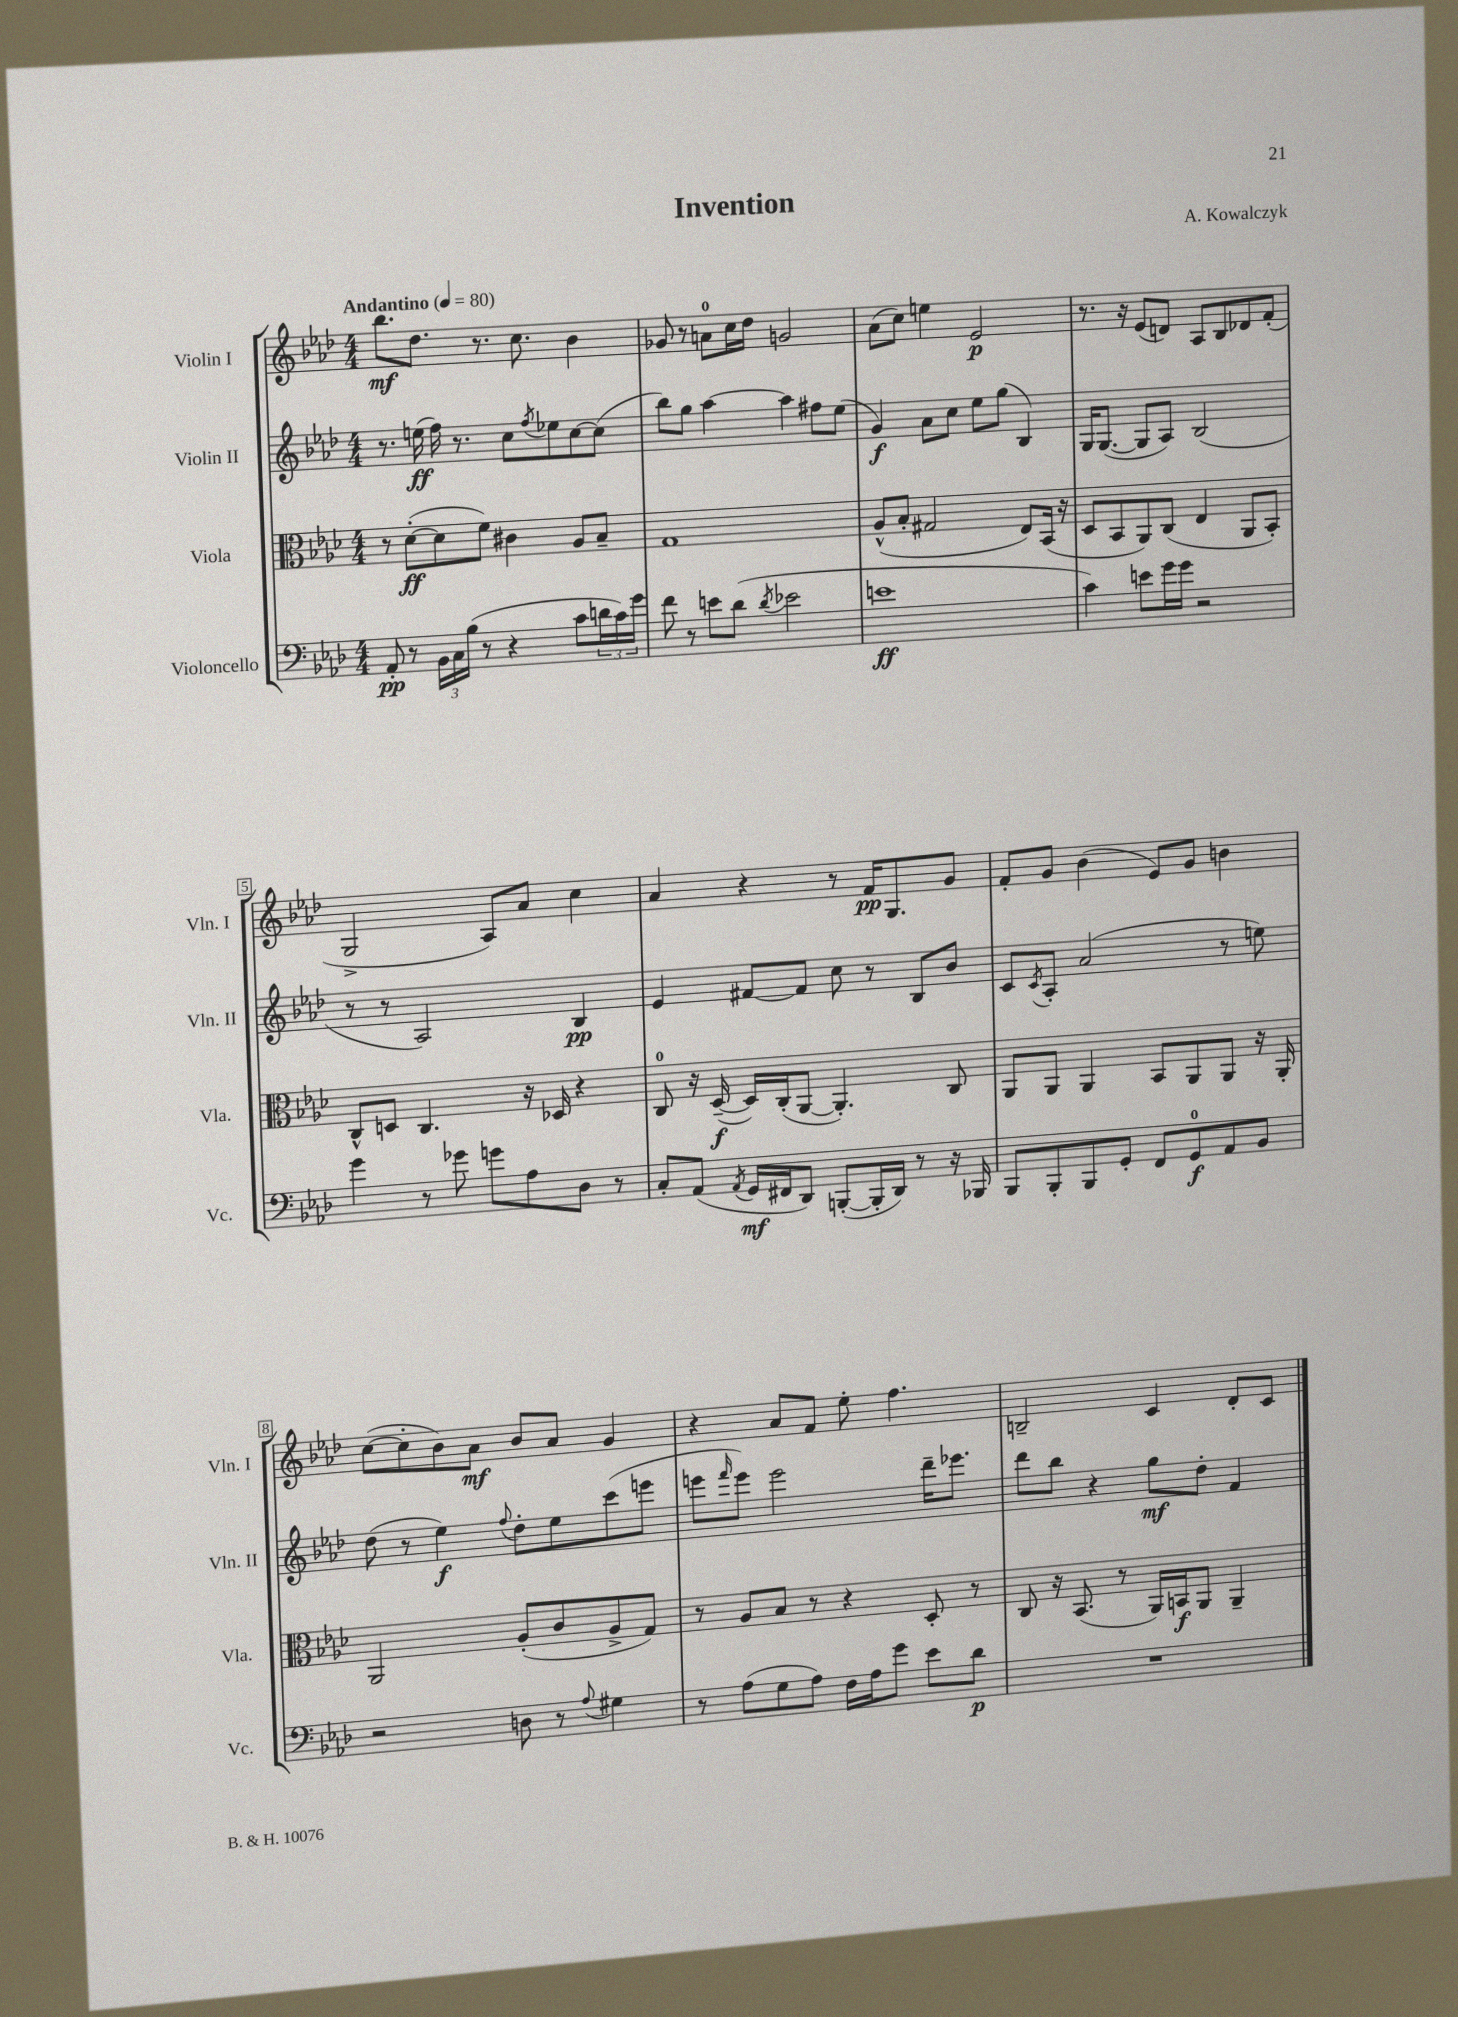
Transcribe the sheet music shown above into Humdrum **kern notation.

**kern	**dynam	**kern	**dynam	**kern	**dynam	**kern	**dynam
*part4	*part4	*part3	*part3	*part2	*part2	*part1	*part1
*staff4	*staff4	*staff3	*staff3	*staff2	*staff2	*staff1	*staff1
*I"Violoncello	*	*I"Viola	*	*I"Violin II	*	*I"Violin I	*
*I'Vc.	*	*I'Vla.	*	*I'Vln. II	*	*I'Vln. I	*
*clefF4	*	*clefC3	*	*clefG2	*	*clefG2	*
*k[b-e-a-d-]	*	*k[b-e-a-d-]	*	*k[b-e-a-d-]	*	*k[b-e-a-d-]	*
*M4/4	*	*M4/4	*	*M4/4	*	*M4/4	*
*MM80	*	*MM80	*	*MM80	*	*MM80	*
=1	=1	=1	=1	=1	=1	=1	=1
!	!	!	!	!	!	!LO:TX:a:B:t=Andantino	!
8AA-'/	pp	8r	.	8.r	.	8.bb-\L	mf
8r	.	([8d-'\L	ff	.	.	.	.
.	.	.	.	(16een\	ff	8.dd-\J	.
24BB-\LL	.	8d-\]	.	16ff\)	.	.	.
24C\	.	.	.	.	.	.	.
.	.	.	.	8.r	.	.	.
(24B-\JJ	.	.	.	.	.	.	.
8r	.	8f\J)	.	.	.	8.r	.
4r	.	4c#X\	.	8cc\L	.	.	.
.	.	.	.	.	.	8.cc\	.
.	.	.	.	8qff/	.	.	.
.	.	.	.	8ee-X\	.	.	.
8c\L	.	8A-/L	.	[8cc\	.	4b-\	.
24dn\L	.	8B-~/J	.	(8cc\J]	.	.	.
24c\)	.	.	.	.	.	.	.
24g\JJ	.	.	.	.	.	.	.
=2	=2	=2	=2	=2	=2	=2	=2
8f\	.	1G	.	8bb-\L)	.	8g-X/	.
8r	.	.	.	8gg\J	.	8r	.
8en\L	.	.	.	[4aa-\	.	8an\L	.
(8d-\J	.	.	.	.	.	16cc\L	.
.	.	.	.	.	.	16dd-\JJ	.
8qd-/	.	.	.	.	.	.	.
2e-X\	.	.	.	4aa-\]	.	2gn/	.
.	.	.	.	8ff#X\L	.	.	.
.	.	.	.	(8ee-\J	.	.	.
=3	=3	=3	=3	=3	=3	=3	=3
1en	ff	(8A-^^/L	.	4g/)	f	(8a-\L	.
.	.	8B-'/J	.	.	.	8cc\J)	.
.	.	2G#X/	.	8a-\L	.	4een\	.
.	.	.	.	8cc\J	.	.	.
.	.	.	.	8ee-\L	.	2e-/	p
.	.	.	.	(8gg\J	.	.	.
.	.	8E-/L)	.	4B-/)	.	.	.
.	.	(16BB-/Jk	.	.	.	.	.
.	.	16r	.	.	.	.	.
=4	=4	=4	=4	=4	=4	=4	=4
4c\)	.	8D-/L	.	16G/KL	.	8.r	.
.	.	.	.	([8.G/J	.	.	.
.	.	8BB-/	.	.	.	.	.
.	.	.	.	.	.	16r	.
8en\L	.	8AA-/)	.	8G/L]	.	(8e-/L	.
16g\L	.	(8C/J	.	8A-/J)	.	8dn/J)	.
16g\JJ	.	.	.	.	.	.	.
2r	.	4E-/	.	(2B-/	.	8A-/L	.
.	.	.	.	.	.	8B-/	.
.	.	8AA-/L	.	.	.	8d-X/	.
.	.	8BB-'/J)	.	.	.	(8f'/J	.
!!LO:LB:g=z
=5	=5	=5	=5	=5	=5	=5	=5
4g\	.	8C^^/L	.	8r	.	2G^/	.
.	.	8Dn/J	.	8r	.	.	.
8r	.	4.C/	.	2A-/)	.	.	.
8g-X\	.	.	.	.	.	.	.
8gn\L	.	.	.	.	.	8A-/L)	.
8A-\	.	16r	.	.	.	8a-/J	.
.	.	16D-X/	.	.	.	.	.
8D-\J	.	4r	.	4B-/	pp	4cc\	.
8r	.	.	.	.	.	.	.
=6	=6	=6	=6	=6	=6	=6	=6
8C'/L	.	8C/	.	4e-/	.	4a-/	.
(8AA-/J	.	16r	.	.	.	.	.
.	.	([16D-~/	f	.	.	.	.
8qAA-/	.	.	.	.	.	.	.
16GG/LL	mf	16D-/LL])	.	[8f#X/L	.	4r	.
16FF#X/J	.	(16C'/J	.	.	.	.	.
8DD-/J)	.	[8AA-/J	.	8f#/J]	.	.	.
([8BBBn'/L	.	4.AA-'/])	.	8cc\	.	8r	.
16BBB'/L]	.	.	.	8r	.	16f/KL	pp
16DD-/JJ)	.	.	.	.	.	8.G/	.
8r	.	.	.	8B-/L	.	.	.
16r	.	8C/	.	8b-/J	.	8g/J	.
16BBB-X/	.	.	.	.	.	.	.
=7	=7	=7	=7	=7	=7	=7	=7
8BBB-/L	.	8AA-/L	.	8c/L	.	8f'/L	.
.	.	.	.	8qc/	.	.	.
8BBB-'/	.	8AA-/J	.	8A-'/J	.	8g/J	.
8BBB-/	.	4AA-/	.	(2a-/	.	(4b-\	.
8GG'/J	.	.	.	.	.	.	.
8FF/L	.	8BB-/L	.	.	.	8e-/L)	.
8GG/	f	8AA-/	.	.	.	8g/J	.
8AA-/	.	8AA-/J	.	8r	.	4bn\	.
8BB-/J	.	16r	.	8een\)	.	.	.
.	.	16AA-'/	.	.	.	.	.
!!LO:LB:g=z
=8	=8	=8	=8	=8	=8	=8	=8
2r	.	2AA-/	.	(8dd-\	.	([8cc\L	.
.	.	.	.	8r	.	8cc'\]	.
.	.	.	.	4ee-\)	f	8b-\)	.
.	.	.	.	.	.	8a-\J	mf
.	.	.	.	8qqff/	.	.	.
8Dn\	.	(8A-'/L	.	8dd-'\L	.	8b-/L	.
8r	.	8c/	.	8ee-\	.	8a-/J	.
8qqA-/	.	.	.	.	.	.	.
4G#X\	.	8A-^/	.	(8ccc\	.	4g/	.
.	.	8G/J)	.	8eeen\J	.	.	.
=9	=9	=9	=9	=9	=9	=9	=9
8r	.	8r	.	8eeen\L	.	4r	.
.	.	.	.	16qqfff/	.	.	.
(8A-\L	.	8A-/L	.	8eee\J)	.	.	.
8G\	.	8B-/J	.	2eee\	.	8a-/L	.
8A-\J)	.	8r	.	.	.	8f/J	.
16F\LL	.	4r	.	.	.	8ee-'\	.
16A-\J	.	.	.	.	.	.	.
8g\J	.	.	.	.	.	4.ff\	.
8e-\L	.	8D-'/	.	16ddd-~\KL	.	.	.
.	.	.	.	8.eee-X\J	.	.	.
8d-\J	p	8r	.	.	.	.	.
=10	=10	=10	=10	=10	=10	=10	=10
1r	.	8C/	.	8ddd-\L	.	2Bn~/	.
.	.	16r	.	8bb-\J	.	.	.
.	.	(8.BB-/	.	.	.	.	.
.	.	.	.	4r	.	.	.
.	.	8r	.	.	.	.	.
.	.	16AA-/LL)	.	8gg\L	mf	4c/	.
.	.	16BBn/J	f	.	.	.	.
.	.	8AA-/J	.	8dd-'\J	.	.	.
.	.	4AA-~/	.	4f/	.	8d-'/L	.
.	.	.	.	.	.	8c/J	.
==	==	==	==	==	==	==	==
*-	*-	*-	*-	*-	*-	*-	*-
